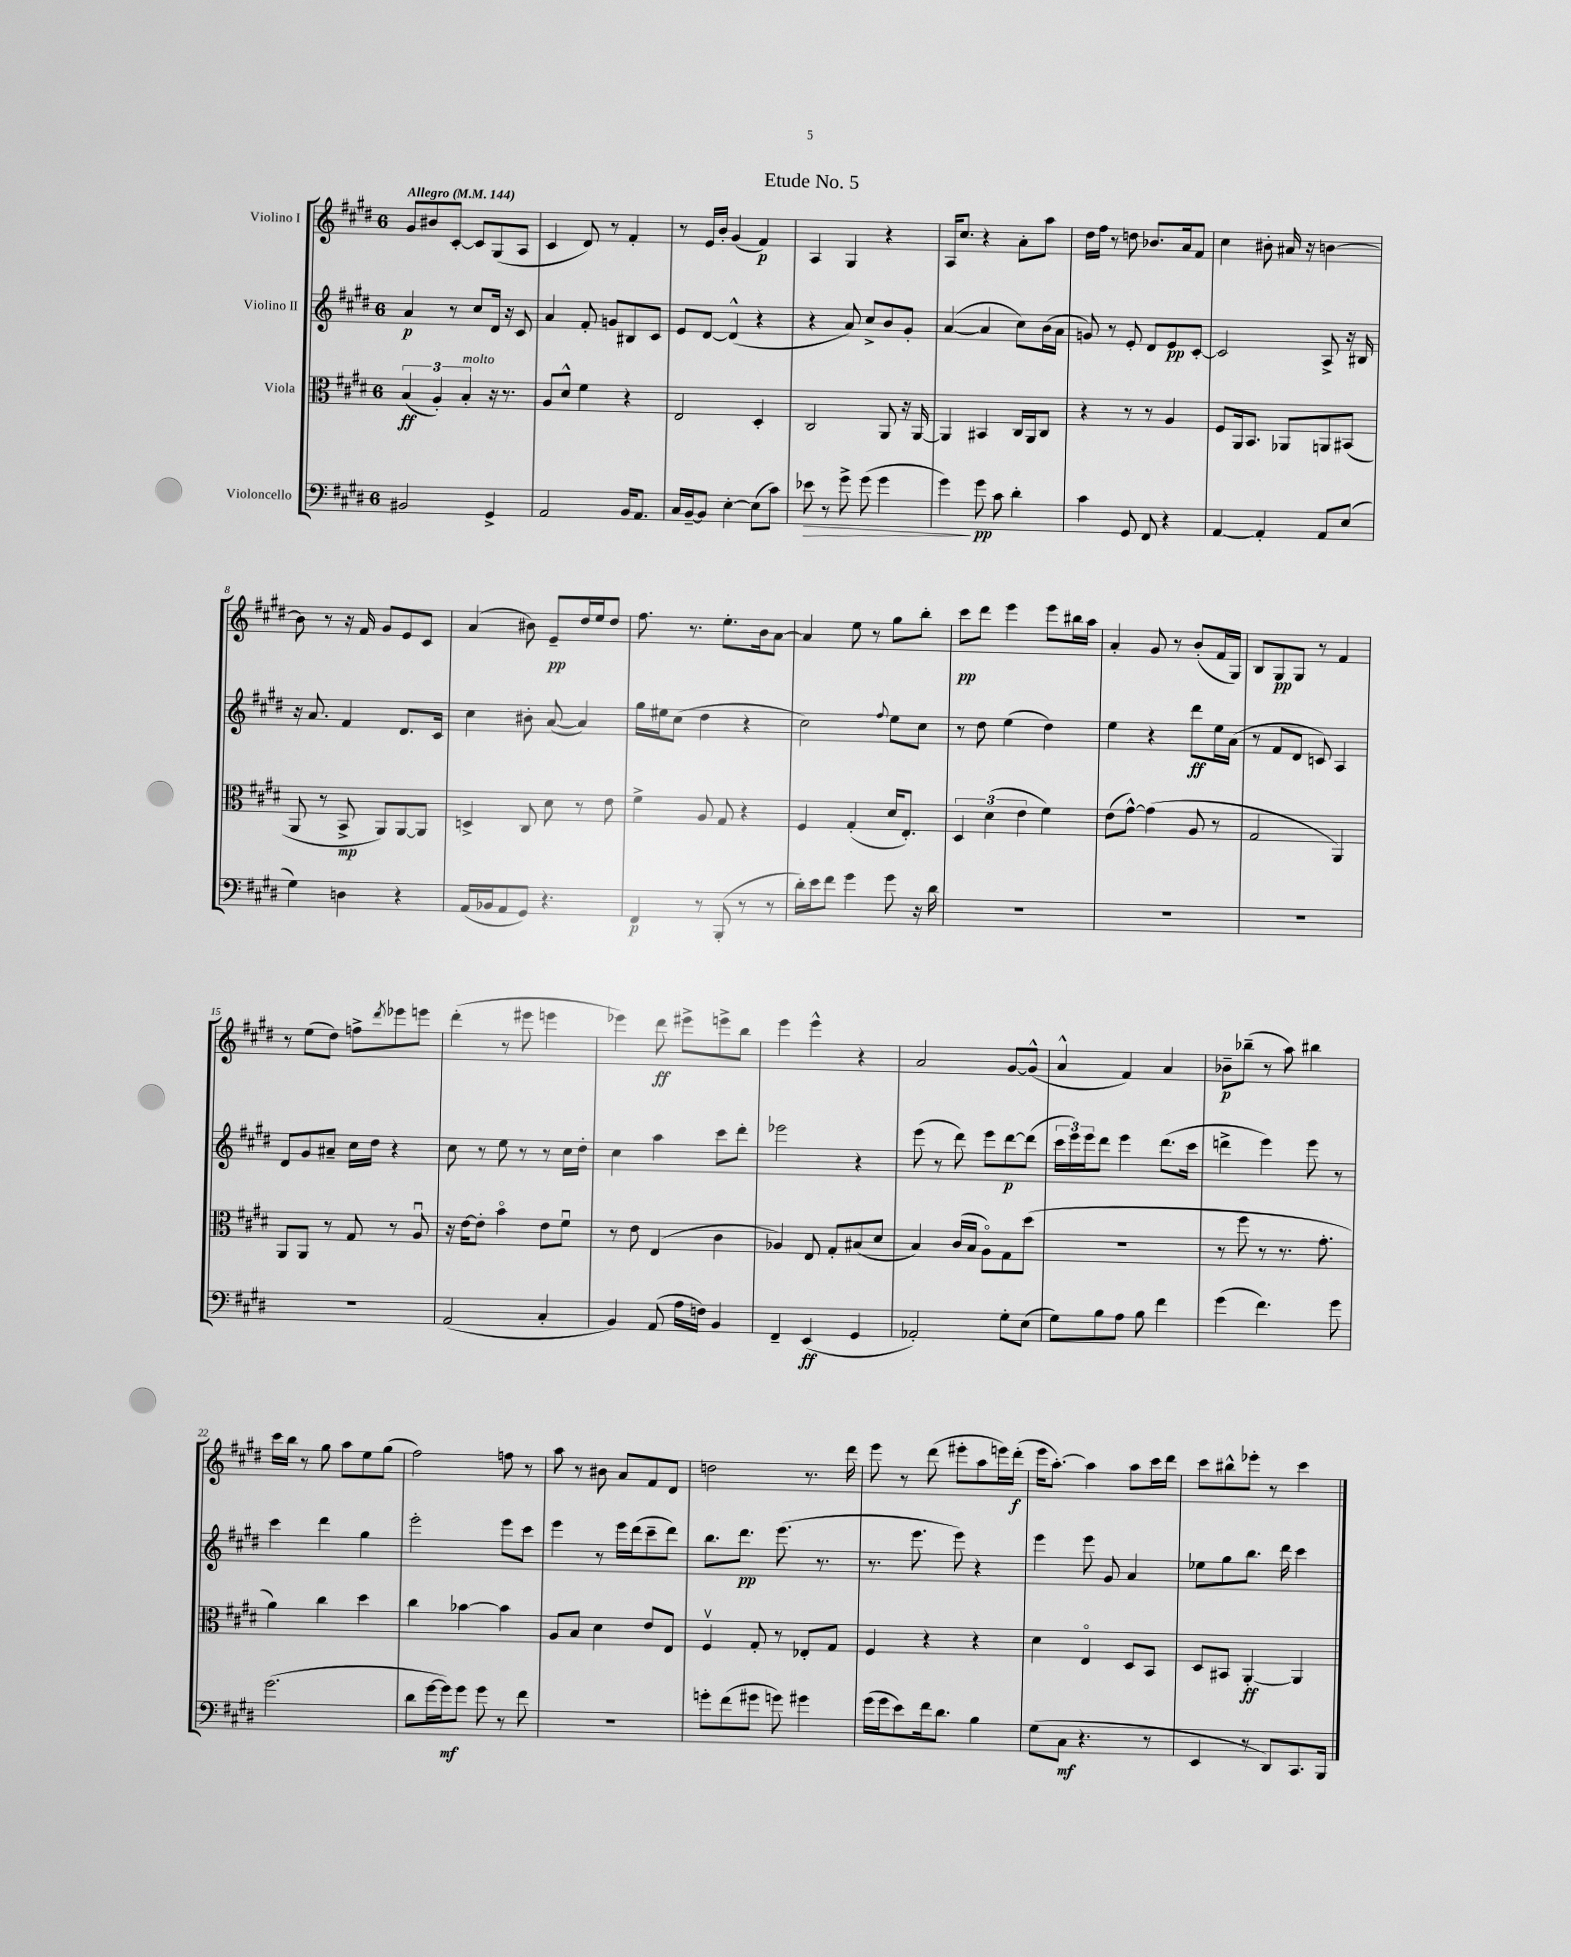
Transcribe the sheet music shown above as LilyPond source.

\header { title = "Etude No. 5" }
<<
\new StaffGroup <<
\new Staff = "s0" \with { instrumentName = "Violino I" } {
    \clef treble \key e \major \once \override Staff.TimeSignature.style = #'single-digit \time 6/8 \tempo "Allegro" 4 = 144
    gis'8 bis'8 cis'8~-. cis'8 gis8( a8 |
    cis'4 dis'8) r8 fis'4-. |
    r8 e'16 b'16-. gis'4( fis'4\p) |
    a4 gis4 r4 |
    a16 cis''8. r4 a'8-. a''8 |
    dis''16 fis''16 r8 d''8 bes'8. a'16 fis'8 |
    cis''4 bis'8-. ais'16 r16 b'4~ |
    b'8 r8 r16 fis'16 gis'8 e'8 cis'8 |
    a'4( bis'8) e'8--\pp dis''16 e''16 dis''8 |
    fis''8. r8. e''8.-. b'16 a'8~ |
    a'4 e''8 r8 gis''8 b''8-. |
    cis'''8\pp dis'''8 e'''4 e'''8 bis''16 a''16 |
    a'4-. gis'8 r8 b'8-.( fis'16 gis16) |
    b8 gis8\pp gis8 r8 fis'4 |
    r8 e''8( dis''8) f''8-> \acciaccatura { dis'''8 } ees'''8 e'''8 |
    dis'''4-.( r8 eis'''8 e'''4 |
    ees'''4) dis'''8\ff eis'''8-> e'''8-> b''8 |
    e'''4 e'''4-^ r4 |
    a'2 gis'8~ gis'8-^( |
    a'4-^ fis'4) a'4 |
    bes'8--\p bes''8--( r8 a''8) bis''4 |
    cis'''16 b''16 r8 gis''8 a''8 e''8 gis''8( |
    fis''2) f''8 r8 |
    a''8 r8 bis'8 a'8 fis'8 dis'8 |
    d''2 r8. dis'''16 |
    e'''8 r8 dis'''8( eis'''8-. a''8 e'''16) dis'''16-.\f( |
    e'''16 a''8.~-.) a''4 a''8 cis'''16 dis'''16 |
    cis'''8 bis''8-^ ees'''8-. r8 cis'''4 \bar "|." |
}
\new Staff = "s1" \with { instrumentName = "Violino II" } {
    \clef treble \key e \major \once \override Staff.TimeSignature.style = #'single-digit \time 6/8
    a'4\p r8 cis''8 dis'16 r16 cis'8 |
    a'4 fis'8-. g'8 bis8 cis'8 |
    e'8 dis'8~ dis'4-^( r4 |
    r4 a'8) cis''8-> b'8 gis'8-. |
    a'4~( a'4 cis''8) b'16( a'16 |
    g'8) r8 e'8-. dis'8 e'8\pp cis'8~-. |
    cis'2 a8-> r16 bis16 |
    r16 a'8. fis'4 dis'8. cis'16 |
    cis''4 bis'8-. a'8~( a'4) |
    gis''16 eis''16 cis''8( dis''4 r4 |
    cis''2) \appoggiatura { fis''8 } e''8 cis''8 |
    r8 dis''8 e''4( dis''4) |
    e''4 r4 dis'''8\ff e''16 a'16( |
    r8 fis'8 dis'8 c'8) a4 |
    dis'8 gis'8 ais'8-- cis''16 dis''16 r4 |
    cis''8 r8 e''8 r8 r8 cis''16 dis''16-. |
    cis''4 a''4 cis'''8 dis'''8-. |
    ees'''2 r4 |
    e'''8( r8 dis'''8) e'''8 dis'''8~\p dis'''8( |
    \tuplet 3/2 { cis'''16 e'''16) e'''16 } dis'''8 e'''4 dis'''8.( cis'''16 |
    d'''4-> e'''4) e'''8 r8 |
    cis'''4 dis'''4 gis''4 |
    e'''2-. e'''8 cis'''8 |
    e'''4 r8 e'''16 dis'''16( cis'''8-- dis'''8) |
    b''8. dis'''8.\pp e'''8.( r8. |
    r8. e'''8. e'''8) r4 |
    e'''4 e'''8 gis'8 a'4 |
    ees''8 gis''8 b''8. dis'''16 cis'''4 \bar "|." |
}
\new Staff = "s2" \with { instrumentName = "Viola" } {
    \clef alto \key e \major \once \override Staff.TimeSignature.style = #'single-digit \time 6/8
    \tuplet 3/2 { b4\ff( a4-.) b4-.^\markup { \italic "molto" } } r16 r8. |
    a8 dis'8-^ fis'4 r4 |
    e2 dis4-. |
    cis2 a,8 r16 a,16~ |
    a,4 bis,4 cis16 a,16 cis8 |
    r4 r8 r8 a4 |
    fis8 a,16 b,8. aes,8 a,8 bis,8( |
    a,8 r8 b,8->\mp a,8) a,8~ a,8 |
    d4-> cis8 dis'8 r8 e'8 |
    fis'4-> a8 gis8 r4 |
    fis4 gis4-.( dis'16 e8.-.) |
    \tuplet 3/2 { dis4 dis'4( e'4 } fis'4) |
    e'8( gis'8~-^) gis'4( a8 r8 |
    gis2 a,4) |
    a,8 a,8 r8 gis8 r8 a8\downbow |
    r16 e'16~ e'8-. b'4\flageolet e'8 fis'8\downbow |
    r8 e'8 e4( cis'4 |
    aes4) e8 gis8-. bis8( dis'8 |
    b4) cis'16( b16 a8\flageolet) gis8 dis''8( |
    R2. |
    r8 fis''8 r8 r8. gis'8.-. |
    a'4) cis''4 dis''4 |
    cis''4 bes'4~ bes'4 |
    a8 b8 dis'4 e'8 e8 |
    fis4\upbow gis8-. r8 ees8-. gis8 |
    fis4 r4 r4 |
    dis'4 e4\flageolet dis8 b,8 |
    dis8 bis,8 a,4~-.\ff a,4 \bar "|." |
}
\new Staff = "s3" \with { instrumentName = "Violoncello" } {
    \clef bass \key e \major \once \override Staff.TimeSignature.style = #'single-digit \time 6/8
    bis,2 gis,4-> |
    a,2 b,16 a,8. |
    cis16 b,16~-- b,8 e4~-. e8( cis'8) |
    ees'8\> r8 gis'8-> gis'8( gis'4 |
    gis'4\!) gis'8\pp cis'8 dis'4-. |
    cis'4 gis,8 fis,8 r4 |
    a,4~ a,4-. a,8 e8( |
    gis4) d4 r4 |
    a,16( bes,16 a,8 gis,8) r4. |
    fis,4\p r8 b,,8-.( r8 r8 |
    dis'16-.) e'16 fis'8 gis'4 gis'8 r16 dis'16 |
    R2. |
    R2. |
    R2. |
    R2. |
    a,2( cis4-. |
    b,4) a,8( a16 f16) b,4 |
    fis,4-- e,4\ff( gis,4 |
    aes,2-.) gis8-. e8( |
    gis8) b8 a8 b8 fis'4 |
    gis'4( fis'4.) gis'8 |
    gis'2.( |
    dis'8 gis'16~ gis'16\mf) gis'8 gis'8 r8 fis'8 |
    R2. |
    g'8-. fis'8( gis'8 g'8) gis'4 |
    gis'16( gis'16 e'8) fis'16 dis'8. b4 |
    gis8( cis8\mf r4. r8 |
    e,4 r8 dis,8) cis,8. b,,16 \bar "|." |
}
>>
>>
